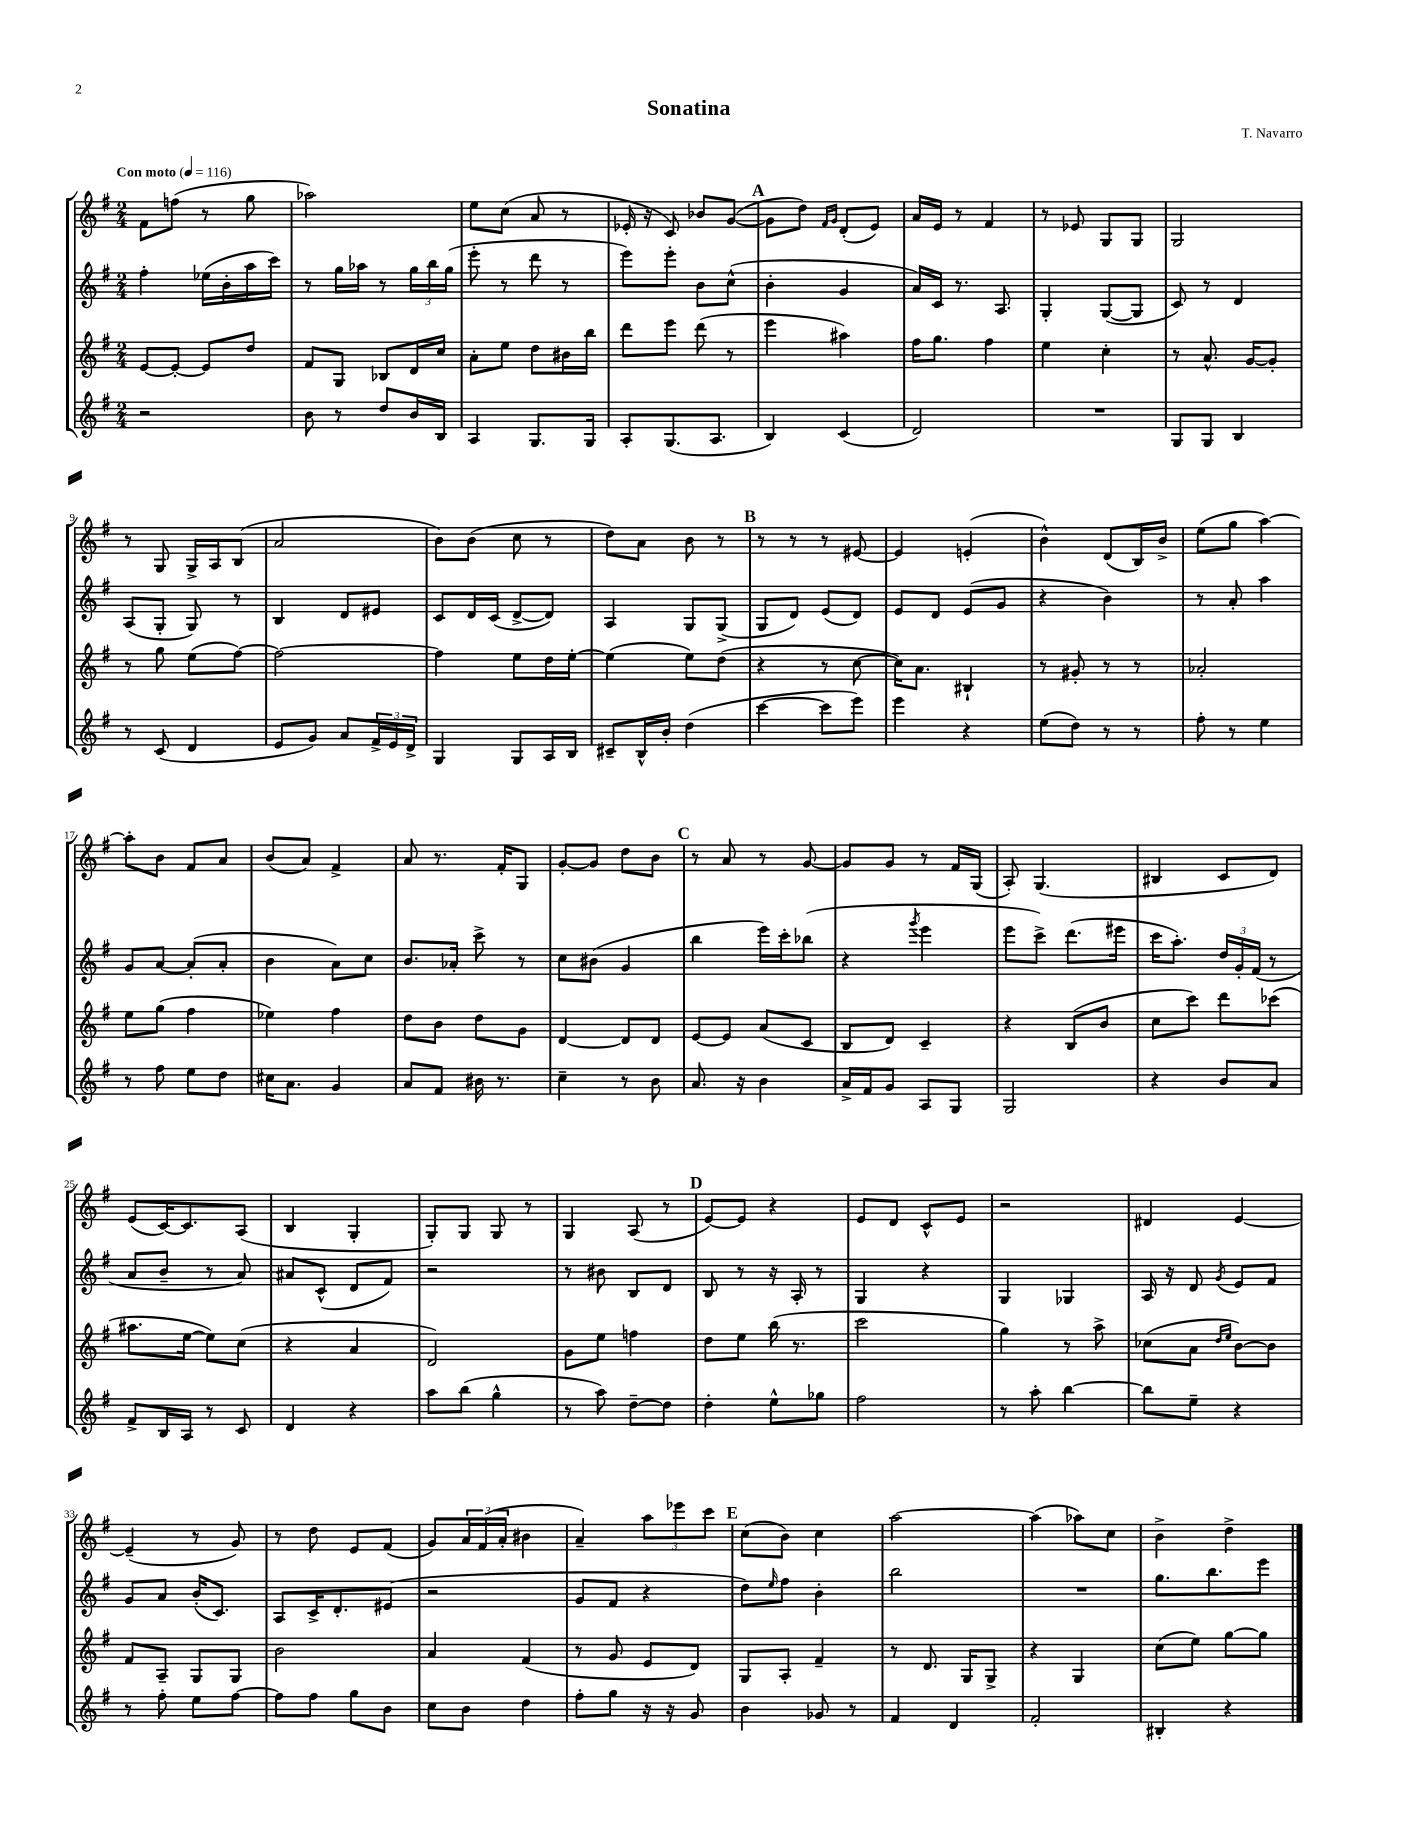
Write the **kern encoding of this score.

**kern	**kern	**kern	**kern
*staff4	*staff3	*staff2	*staff1
*clefG2	*clefG2	*clefG2	*clefG2
*k[f#]	*k[f#]	*k[f#]	*k[f#]
*M2/4	*M2/4	*M2/4	*M2/4
*MM116	*MM116	*MM116	*MM116
2r	[8e	4ff#'	8f#
.	8e'_	.	(8ff
.	8e]	(16ee-	8r
.	.	16b'	.
.	8dd	16aa	8gg
.	.	16ccc)	.
=	=	=	=
8b	8f#	8r	2aa-)
8r	8G	16gg	.
.	.	16aa-	.
8dd	8B-	8r	.
16b	16d	24gg	.
.	.	24bb	.
16B	16cc	.	.
.	.	(24gg	.
=	=	=	=
4A	8a'	8eee'	8ee
.	8ee	8r	(8cc
8.G	8dd	8ddd	8a
.	16b#	8r	8r
16G	16bb	.	.
=	=	=	=
8A'	8ddd	8eee)	16e-'
.	.	.	16r
(8.G	8eee	8eee'	8c)
.	(8ddd	8b	8b-
8.A	.	.	.
.	8r	(8cc^^	([8g
=	=	=	=
4B)	4eee	4b'	8g]
.	.	.	8dd)
.	.	.	16qqf#
.	.	.	16qqg
(4c	4aa#)	4g	(8d'
.	.	.	8e)
=	=	=	=
2d)	16ff#	16a)	16a
.	8.gg	16c	16e
.	.	8.r	8r
.	4ff#	.	4f#
.	.	8.A	.
=	=	=	=
2r	4ee	4G'	8r
.	.	.	8e-
.	4cc'	([8G	8G
.	.	8G]	8G
=	=	=	=
8G	8r	8c)	2G
8G	8.a^^	8r	.
4B	.	4d	.
.	[16g	.	.
.	8g']	.	.
=	=	=	=
8r	8r	(8A	8r
(8c	8gg	8G'	8G
4d	(8ee	8G)	16G^
.	.	.	16A
.	[8ff#)	8r	(8B
=	=	=	=
8e	2ff#_	4B	2a
8g)	.	.	.
8a	.	8d	.
24f#^	.	8e#	.
24e	.	.	.
24d^	.	.	.
=	=	=	=
4G	4ff#]	8c	8b)
.	.	16d	(8b
.	.	(16c	.
8G	8ee	[8d^	8cc
16A	16dd	8d])	8r
16B	[16ee'	.	.
=	=	=	=
8c#~	(4ee]	4A	8dd)
16B^^	.	.	8a
16b'	.	.	.
(4dd	8ee)	8G	8b
.	(8dd	(8G^	8r
=	=	=	=
[4ccc	4r	8G	8r
.	.	8d)	8r
8ccc]	8r	(8e	8r
8eee)	[8cc	8d)	[8e#
=	=	=	=
4eee	16cc])	8e	4e#]
.	8.a	.	.
.	.	8d	.
4r	4B#`	(8e	(4e'
.	.	8g	.
=	=	=	=
(8ee	8r	4r	4b^^)
8dd)	8g#'	.	.
8r	8r	4b)	(8d
8r	8r	.	16B)
.	.	.	16b^
=	=	=	=
8ff#'	2a-'	8r	(8ee
8r	.	8a'	8gg
4ee	.	4aa	[4aa)
=	=	=	=
8r	8ee	8g	8aa']
8ff#	(8gg	[8a	8b
8ee	4ff#	(8a']	8f#
8dd	.	8a'	8a
=	=	=	=
16cc#	4ee-)	4b	(8b
8.a	.	.	.
.	.	.	8a)
4g	4ff#	8a)	4f#^
.	.	8cc	.
=	=	=	=
8a	8dd	8.b	8a
8f#	8b	.	8.r
.	.	16a-'	.
16b#	8dd	8ccc^	.
8.r	.	.	16f#'
.	8g	8r	8G
=	=	=	=
4cc~	[4d	8cc	[8g'
.	.	(8b#	8g]
8r	8d]	4g	8dd
8b	8d	.	8b
=	=	=	=
8.a	[8e	4bb	8r
.	8e]	.	8a
16r	.	.	.
4b	(8a	16eee)	8r
.	.	16ccc'	.
.	8c	(8bb-	[8g
=	=	=	=
16a^	8B	4r	8g]
16f#	.	.	.
8g	8d)	.	8g
.	.	8qggg	.
8A	4c~	4eee	8r
8G	.	.	16f#
.	.	.	(16G
=	=	=	=
2G	4r	8eee	8A')
.	.	8ccc^)	(4.G
.	(8B	(8.ddd	.
.	8b	.	.
.	.	16eee#	.
=	=	=	=
4r	8cc	16ccc	4B#
.	.	8.aa')	.
.	8ccc)	.	.
8b	8ddd	24dd	8c
.	.	24g'	.
.	.	(24f#	.
8a	(8ccc-	8r	8d)
=	=	=	=
8f#^	8.aa#	8a	(8e
16B	.	8b~	[16c)
16A	[16ee	.	8.c]
8r	8ee])	8r	.
8c	(8cc	8a)	(8A
=	=	=	=
4d	4r	8a#	4B
.	.	(8c^^	.
4r	4a	8d	4G'
.	.	8f#)	.
=	=	=	=
8aa	2d)	2r	8G')
(8bb	.	.	8G
4gg^^	.	.	8G
.	.	.	8r
=	=	=	=
8r	8g	8r	4G
8aa)	8ee	8b#	.
[8dd~	4ff	8B	(8A
8dd]	.	8d	8r
=	=	=	=
4dd'	8dd	8B	[8e)
.	8ee	8r	8e]
8ee^^	(16bb	16r	4r
.	8.r	16A'	.
8gg-	.	8r	.
=	=	=	=
2ff#	2ccc	4G	8e
.	.	.	8d
.	.	4r	8c^^
.	.	.	8e
=	=	=	=
8r	4gg)	4G	2r
8aa'	.	.	.
[4bb	8r	4G-	.
.	8aa^	.	.
=	=	=	=
8bb]	(8cc-	16A	4d#
.	.	16r	.
8ee~	8a	8d	.
.	16qqdd	.	.
.	16qqee	8qg	.
4r	[8b)	8e	[4e
.	8b]	8f#	.
=	=	=	=
8r	8f#	8g	(4e~]
8ff#'	8A~	8a	.
8ee	8G	(16b'	8r
.	.	8.c)	.
[8ff#	8G	.	8g)
=	=	=	=
8ff#]	2b	8A	8r
8ff#	.	16c^	8dd
.	.	8.d'	.
8gg	.	.	8e
8b	.	(8e#	(8f#
=	=	=	=
8cc	4a	2r	8g)
8b	.	.	24a
.	.	.	(24f#
.	.	.	24a'
4dd	(4f#	.	4b#
=	=	=	=
8ff#'	8r	8g	4a~)
8gg	8g	8f#	.
16r	8e	4r	12aa
16r	.	.	.
.	.	.	12eee-
8g	8d)	.	.
.	.	.	12ccc
=	=	=	=
4b	8G	8dd)	(8cc
.	.	16qqee	.
.	8A'	8ff#	8b)
8g-	4f#~	4b'	4cc
8r	.	.	.
=	=	=	=
4f#	8r	2bb	[2aa
.	8.d	.	.
4d	.	.	.
.	16G	.	.
.	8G^	.	.
=	=	=	=
2f#'	4r	2r	(4aa]
.	4G	.	8aa-)
.	.	.	8cc
=	=	=	=
4B#'	(8cc	8.gg	4b^
.	8ee)	.	.
.	.	8.bb	.
4r	[8gg	.	4dd^
.	8gg]	8eee	.
==	==	==	==
*-	*-	*-	*-
